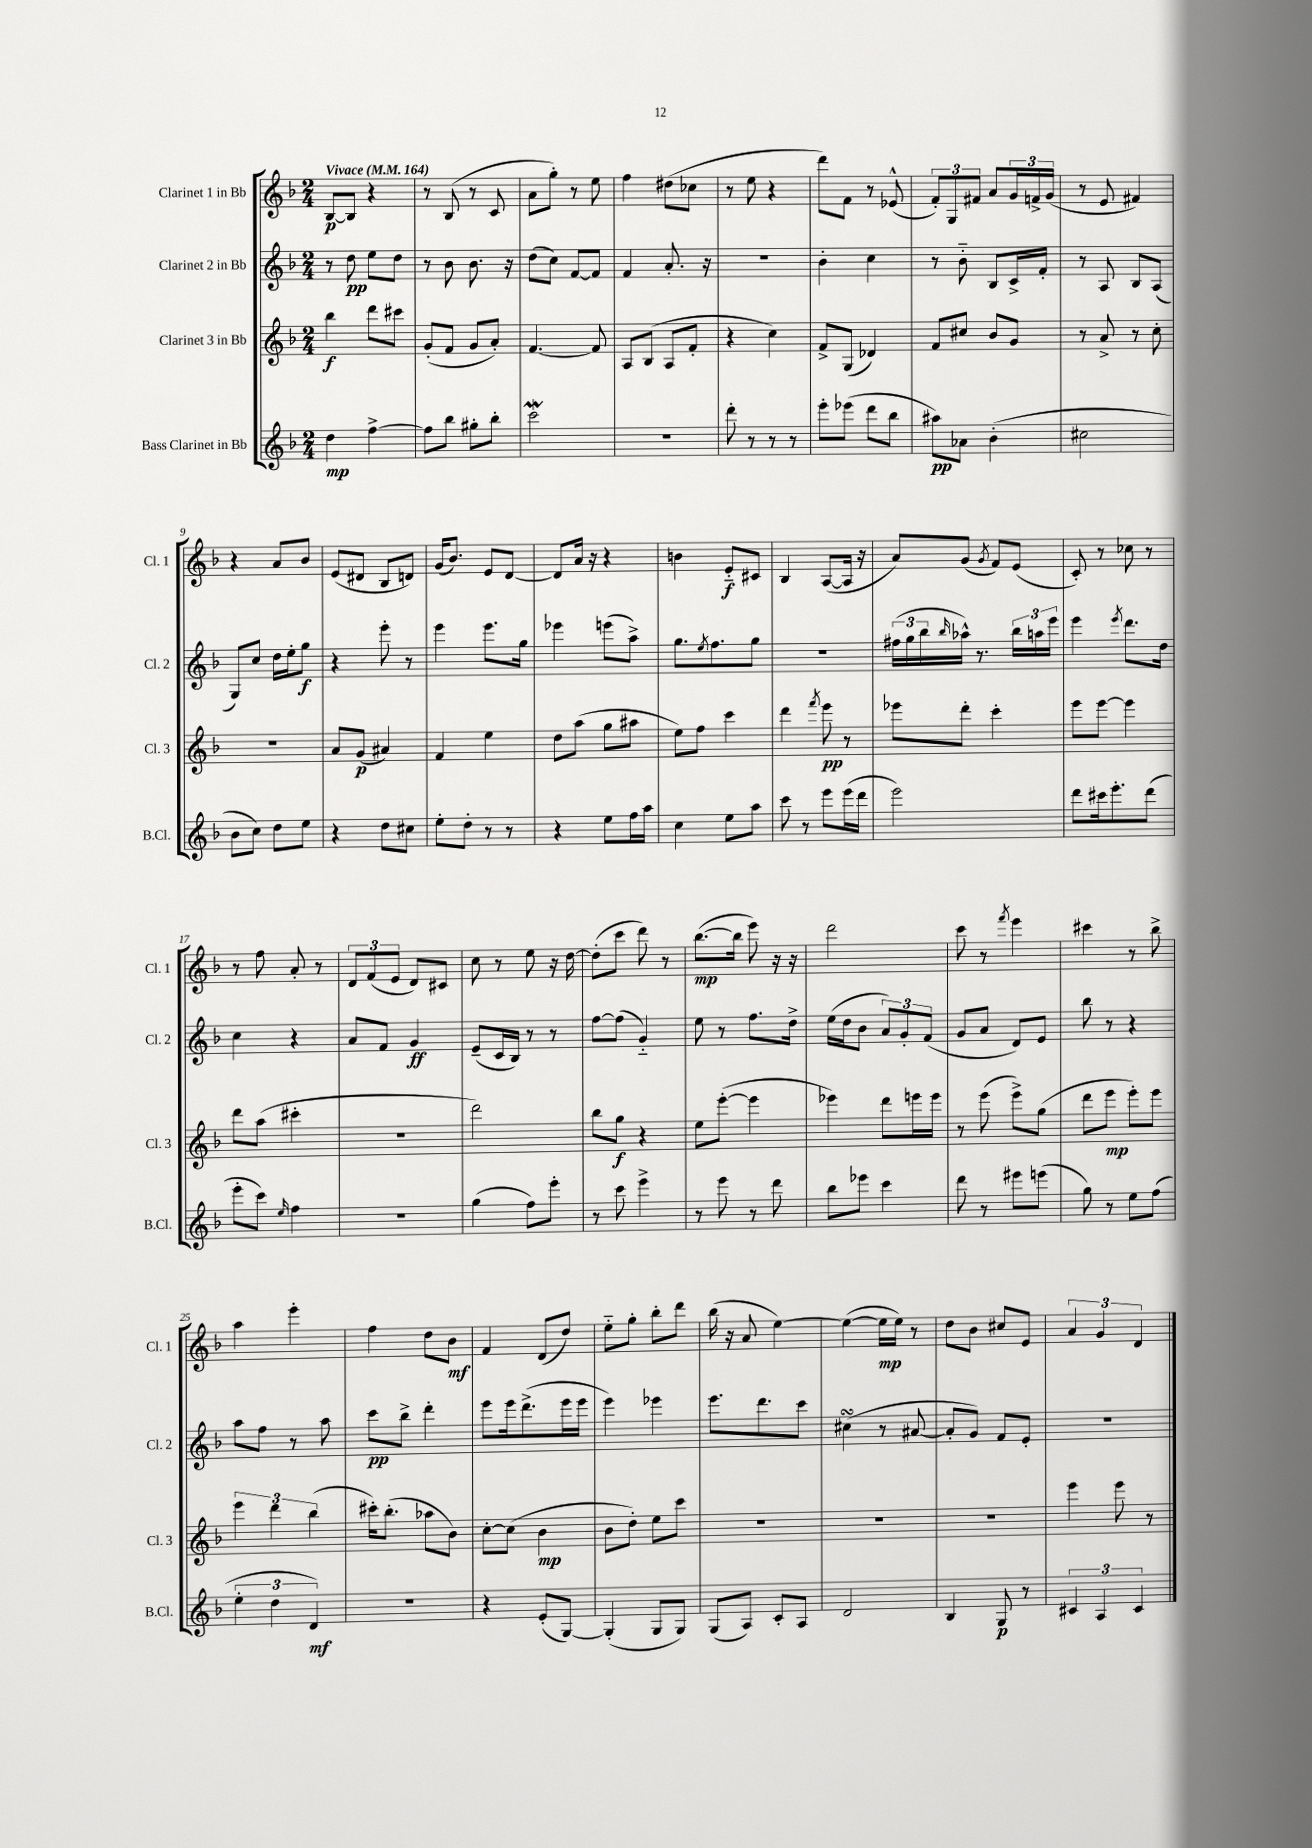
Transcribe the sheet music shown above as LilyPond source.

<<
\new StaffGroup <<
\new Staff = "s0" \with { instrumentName = "Clarinet 1 in Bb" shortInstrumentName = "Cl. 1" } {
    \clef treble \key f \major \numericTimeSignature \time 2/4 \tempo "Vivace" 4 = 164
    bes8~\p bes8 r4 |
    r8 bes8( r8 c'8 |
    a'8 g''8-.) r8 e''8 |
    f''4 dis''8( ces''8 |
    r8 e''8 r4 |
    d'''8) f'8 r8 ees'8-^( |
    \tuplet 3/2 { f'8-.) g8 fis'8 } a'8 \tuplet 3/2 { g'16 f'16-> g'16( } |
    r8 e'8 fis'4) |
    r4 a'8 bes'8 |
    e'8( dis'8 bes8 d'8) |
    g'16( bes'8.) e'8 d'8~ |
    d'8 a'16 r16 r4 |
    b'4 e'8-_\f cis'8 |
    bes4 a8~( a16 r16 |
    a'8) g'8( \acciaccatura { g'8 } f'8) e'8( |
    c'8-.) r8 ces''8 r8 |
    r8 f''8 a'8-. r8 |
    \tuplet 3/2 { d'8 f'8( e'8 } d'8) cis'8 |
    c''8 r8 e''8 r16 d''16~ |
    d''8-.( c'''8 d'''8) r8 |
    bes''8.~\mp( bes''16 e'''8) r16 r16 |
    d'''2 |
    c'''8 r8 \acciaccatura { f'''8 } e'''4 |
    cis'''4 r8 bes''8-> |
    a''4 e'''4-. |
    f''4 d''8 bes'8\mf |
    f'4 d'8( d''8) |
    e''8-_ g''8-. bes''8-. d'''8 |
    bes''16( r16 a'8 e''4~) |
    e''4~( e''16\mp e''16) r8 |
    d''8 bes'8 cis''8 e'8 |
    \tuplet 3/2 { a'4 g'4 d'4 } \bar "|." |
}
\new Staff = "s1" \with { instrumentName = "Clarinet 2 in Bb" shortInstrumentName = "Cl. 2" } {
    \clef treble \key f \major \numericTimeSignature \time 2/4
    r8 d''8\pp e''8 d''8 |
    r8 bes'8 bes'8. r16 |
    d''8( c''8) f'8~ f'8 |
    f'4 a'8.-. r16 |
    r2 |
    bes'4-. c''4 |
    r8 bes'8-_ bes8 c'16-> f'16-. |
    r8 a8 bes8 a8( |
    g8) c''8 d''16 e''16-. g''8\f |
    r4 e'''8-. r8 |
    e'''4 e'''8. g''16 |
    ees'''4 e'''8( a''8->) |
    g''8. \acciaccatura { e''8 } f''8. g''8 |
    R2 |
    \tuplet 3/2 { fis''16( g''16 bes''16 } \grace { bes''16 } aes''16-^) r8. \tuplet 3/2 { bes''16 a''16 e'''16 } |
    e'''4 \acciaccatura { e'''8 } d'''8. d''16 |
    c''4 r4 |
    a'8 f'8 g'4\ff |
    e'8--( c'16 bes16) r8 r8 |
    f''8~ f''8( g'4-_) |
    e''8 r8 f''8. d''16-> |
    e''16( d''16 bes'8 \tuplet 3/2 { a'8) g'8-. f'8( } |
    g'8 a'8 d'8) e'8 |
    bes''8 r8 r4 |
    a''8 f''8 r8 a''8 |
    c'''8\pp bes''8-> d'''4-. |
    e'''8 e'''16 d'''8.->( e'''16 e'''16 |
    e'''4) ees'''4 |
    e'''8. d'''8. c'''8 |
    cis''4\turn( r8 ais'8~ |
    ais'8-. g'8) f'8 e'8-. |
    R2 \bar "|." |
}
\new Staff = "s2" \with { instrumentName = "Clarinet 3 in Bb" shortInstrumentName = "Cl. 3" } {
    \clef treble \key f \major \numericTimeSignature \time 2/4
    bes''4\f d'''8 cis'''8 |
    g'8-.( f'8 g'8 a'8-.) |
    f'4.~ f'8 |
    a8 bes8( a8 f'8-. |
    r4 c''4) |
    f'8-> g8( des'4) |
    f'8 cis''8 bes'8 g'8 |
    r8 a'8-> r8 c''8-. |
    R2 |
    a'8 g'8\p( ais'4) |
    f'4 e''4 |
    d''8 a''8( g''8 ais''8 |
    e''8) f''8 c'''4 |
    d'''4 \acciaccatura { f'''8 } e'''8\pp r8 |
    ees'''8 d'''8-. c'''4-. |
    e'''8 e'''8~ e'''4 |
    d'''8 a''8( cis'''4-. |
    r2 |
    d'''2) |
    bes''8 g''8\f r4 |
    e''8 e'''8~-.( e'''4 |
    ees'''4) d'''8 e'''16 e'''16 |
    r8 e'''8( e'''8->) g''8( |
    d'''8 e'''8\mp e'''8-.) e'''8 |
    \tuplet 3/2 { e'''4 d'''4 bes''4( } |
    cis'''16-.) bes''8.-.( aes''8 bes'8) |
    c''8~-. c''8( bes'4\mp |
    bes'8 d''8-.) e''8 c'''8 |
    R2 |
    R2 |
    R2 |
    e'''4 e'''8 r8 \bar "|." |
}
\new Staff = "s3" \with { instrumentName = "Bass Clarinet in Bb" shortInstrumentName = "B.Cl." } {
    \clef treble \key f \major \numericTimeSignature \time 2/4
    d''4\mp f''4~-> |
    f''8 bes''8 gis''8-. bes''8-. |
    c'''2\mordent |
    r2 |
    d'''8-. r8 r8 r8 |
    e'''8-. ees'''8( d'''8 bes''8 |
    ais''8\pp) aes'8 bes'4-.( |
    cis''2 |
    bes'8 c''8) d''8 e''8 |
    r4 d''8 cis''8 |
    e''8-. d''8-. r8 r8 |
    r4 e''8 f''16 a''16 |
    c''4 e''8 a''8 |
    c'''8 r8 e'''8 e'''16( d'''16 |
    e'''2) |
    d'''8 cis'''16 e'''8.-. d'''8( |
    e'''8-. c'''8) \grace { e''16 } f''4 |
    R2 |
    g''4( f''8) e'''8-. |
    r8 c'''8 e'''4-> |
    r8 e'''8 r8 d'''8 |
    bes''8 ees'''8 c'''4 |
    d'''8 r8 eis'''8 e'''8( |
    g''8) r8 e''8 f''8( |
    \tuplet 3/2 { e''4-. d''4 d'4\mf) } |
    r2 |
    r4 e'8-.( g8~) |
    g4-.( g8 g8) |
    g8( a8) c'8-. a8 |
    d'2 |
    bes4 g8\p r8 |
    \tuplet 3/2 { cis'4 a4 cis'4 } \bar "|." |
}
>>
>>
